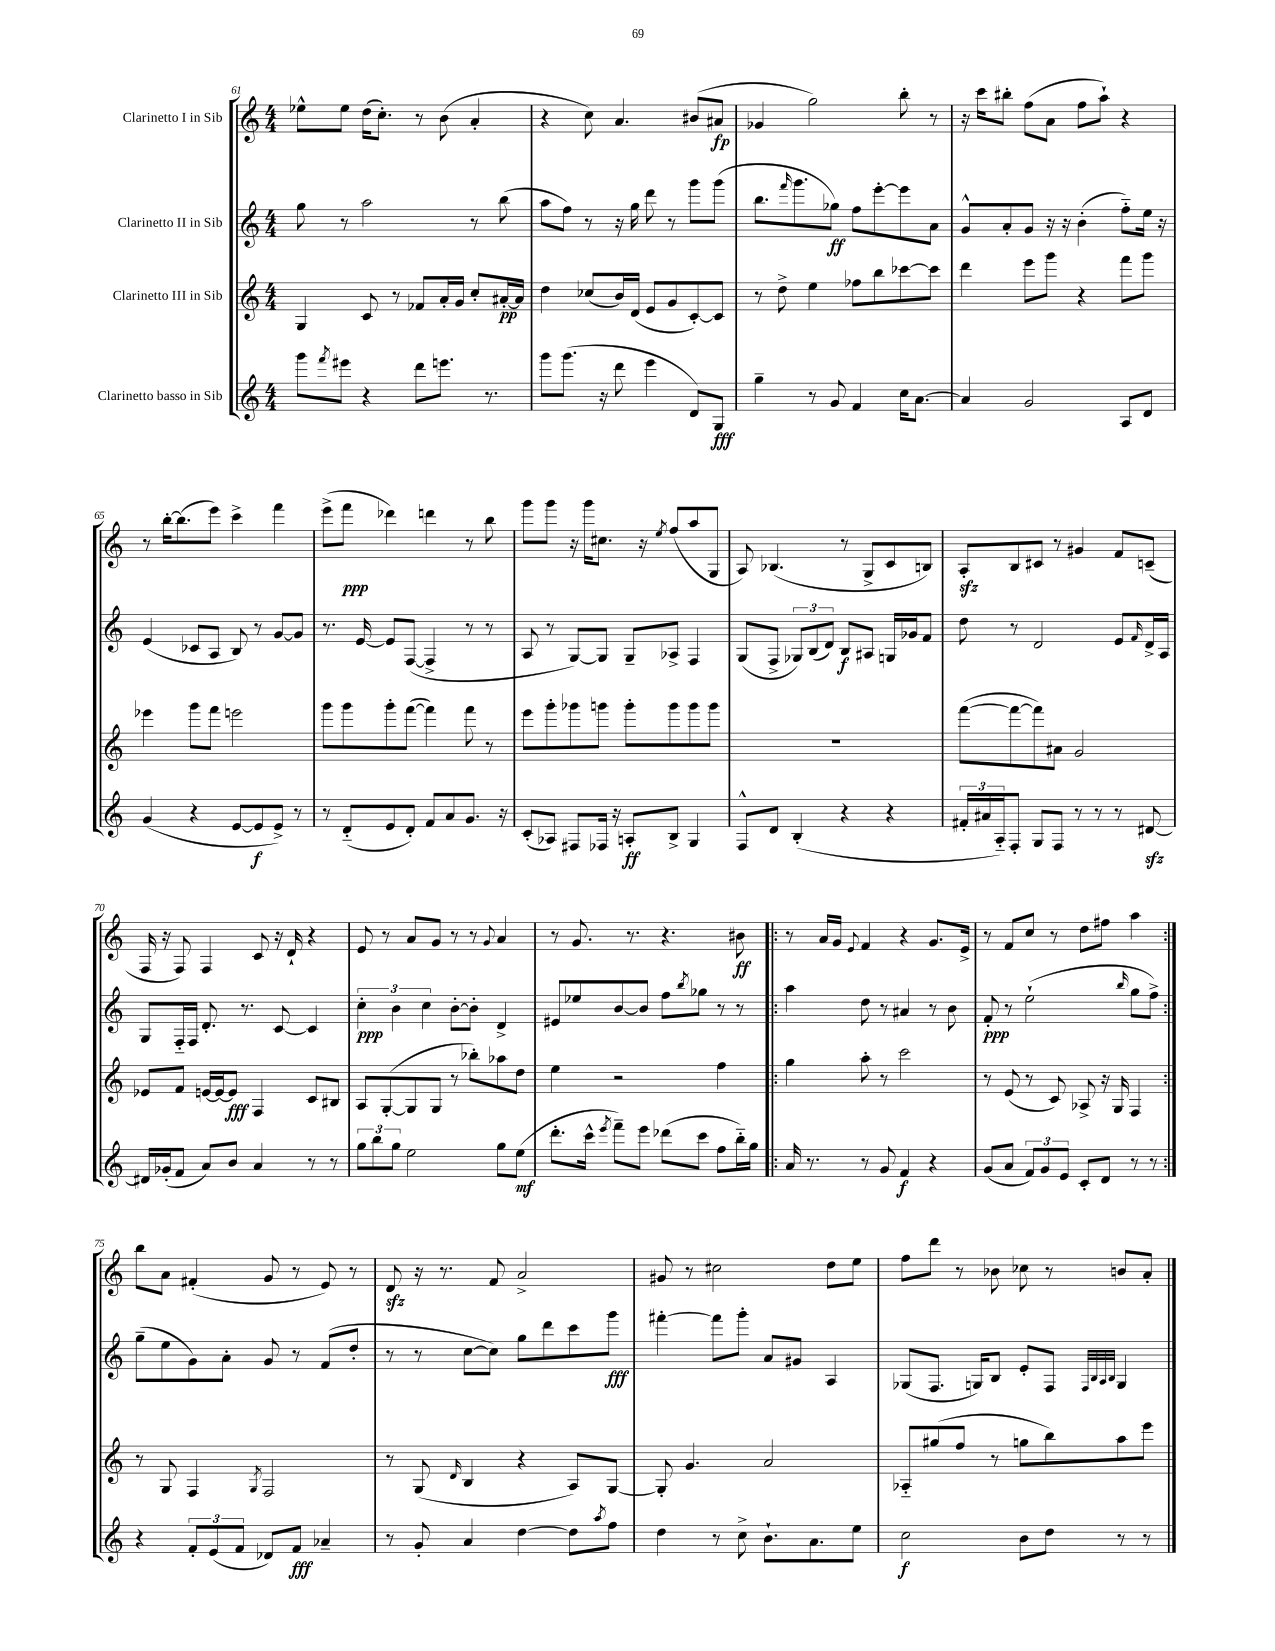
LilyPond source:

<<
\new StaffGroup <<
\new Staff = "s0" \with { instrumentName = "Clarinetto I in Sib" } {
    \clef treble \key c \major \numericTimeSignature \time 4/4
    ees''8-^ ees''8 d''16( c''8.-.) r8 b'8( a'4-. |
    r4 c''8) a'4. bis'8( ais'8\fp |
    ges'4 g''2) b''8-. r8 |
    r16 c'''16 bis''8-. f''8( a'8 f''8 a''8-!) r4 |
    r8 b''16~-. b''8.( e'''8) c'''4-> f'''4 |
    e'''8->( f'''8\ppp des'''4) d'''4 r8 b''8 |
    g'''8 g'''8 r16 g'''16 cis''8. r16 \acciaccatura { e''8 } f''8( a''8 g8 |
    a8) bes4.( r8 g8-> c'8 b8) |
    a8-.\sfz b8 cis'8 r8 gis'4 f'8 c'8--( |
    f16 r16 f8) f4 c'8 r16 d'16-! r4 |
    e'8 r8 a'8 g'8 r8 r8 \appoggiatura { g'8 } a'4 |
    r8 g'8. r8. r4. bis'8\ff |
    \repeat volta 2 { r8 a'16 g'16 \appoggiatura { e'8 } f'4 r4 g'8. e'16-> |
    r8 f'8 c''8 r8 d''8 fis''8 a''4 | }
    b''8 a'8 fis'4-.( g'8 r8 e'8) r8 |
    d'8\sfz r16 r8. f'8 a'2-> |
    gis'8 r8 cis''2 d''8 e''8 |
    f''8 d'''8 r8 bes'8 ces''8 r8 b'8 a'8-. \bar "|." |
}
\new Staff = "s1" \with { instrumentName = "Clarinetto II in Sib" } {
    \clef treble \key c \major \numericTimeSignature \time 4/4
    g''8 r8 a''2 r8 b''8( |
    a''8 f''8) r8 r16 g''16 d'''8 r8 g'''8 g'''8( |
    b''8. \grace { f'''16 } g'''8. ges''8\ff) f''8 e'''8~-. e'''8 a'8 |
    g'8-^ a'8-. g'8 r16 r16 b'4-.( f''8-_) e''16 r16 |
    e'4( ces'8 a8 b8) r8 g'8~ g'8 |
    r8. e'16~ e'8 f8~( f4-> r8 r8 |
    a8 r8 g8~) g8 g8-- aes8-> f4 |
    g8( f8-> \tuplet 3/2 { ges8) b8( d'8) } b8\f ais8 g16 ges'16 f'8 |
    d''8 r8 d'2 e'8 \grace { f'16 } d'16-> a16 |
    g8 f16-_ f16 d'8.-. r8. c'8~ c'4 |
    \tuplet 3/2 { c''4-.\ppp b'4 c''4 } b'8~-. b'8-. d'4-> |
    eis'8 ees''8 b'8~ b'8 f''8 \acciaccatura { b''8 } ges''8 r8 r8 |
    \repeat volta 2 { a''4 d''8 r8 ais'4 r8 b'8 |
    f'8-.\ppp r8 e''2-!( \grace { b''16 } g''8 f''8->) | }
    g''8--( e''8 g'8) a'8-. g'8 r8 f'8( d''8-. |
    r8 r8 c''8~ c''8) g''8 d'''8 c'''8 g'''8\fff |
    fis'''4~-. fis'''8 g'''8-. a'8 gis'8 a4 |
    ges8( f8. g16) b8 e'8-. f8 \grace { f32 b32 a32 b32 } g4 \bar "|." |
}
\new Staff = "s2" \with { instrumentName = "Clarinetto III in Sib" } {
    \clef treble \key c \major \numericTimeSignature \time 4/4
    g4 c'8 r8 fes'8 a'16-. g'16 c''8-. ais'16~-.\pp ais'16 |
    d''4 ces''8( b'16) d'16( e'8 g'8 c'8~-.) c'8 |
    r8 d''8-> e''4 fes''8 b''8 ces'''8~ ces'''8 |
    d'''4 e'''8 g'''8 r4 f'''8 g'''8 |
    ees'''4 g'''8 f'''8 e'''2 |
    g'''8 g'''8 g'''8-. f'''8~( f'''4) f'''8 r8 |
    e'''8 g'''8-. ges'''8 g'''8 g'''8-. g'''8 g'''8 g'''8 |
    R1 |
    f'''8~( f'''8~ f'''8) ais'8 g'2 |
    ees'8 f'8 e'16~ e'16~ e'8\fff f4 c'8 bis8 |
    a8 g8~-.( g8 g8 r8 bes''8-.) aes''8 d''8 |
    e''4 r2 f''4 |
    \repeat volta 2 { g''4 a''8-. r8 c'''2 |
    r8 e'8( r8 c'8) aes8-> r16 g16 f4 | }
    r8 g8 f4 \acciaccatura { g8 } f2 |
    r8 g8( \grace { d'16 } b4 r4 a8) g8~ |
    g8-. g'4. a'2 |
    aes8-_ gis''8( f''8 r8 g''8 b''8) a''8 e'''8 \bar "|." |
}
\new Staff = "s3" \with { instrumentName = "Clarinetto basso in Sib" } {
    \clef treble \key c \major \numericTimeSignature \time 4/4
    g'''8 \acciaccatura { f'''8 } eis'''8 r4 d'''8 e'''8. r8. |
    g'''8 g'''8.( r16 d'''8 e'''4 d'8) g8\fff |
    g''4-- r8 g'8 f'4 c''16 a'8.~ |
    a'4 g'2 a8 d'8 |
    g'4( r4 e'8~ e'8\f e'8->) r8 |
    r8 d'8-_( e'8 d'8-.) f'8 a'8 g'8. r16 |
    c'8-.( aes8) fis8 fes16 r16 a8-.\ff b8-> g4 |
    f8-^ d'8 b4-.( r4 r4 |
    \tuplet 3/2 { fis'16-. ais'16 a16-_) } f8-. g8 f8 r8 r8 r8 dis'8~\sfz |
    dis'16 ges'16-.( f'8 a'8) b'8 a'4 r8 r8 |
    \tuplet 3/2 { g''8 b''8 g''8 } e''2 g''8 e''8\mf( |
    d'''8.-. c'''16-^ \acciaccatura { e'''8 } f'''8--) e'''8 des'''8( c'''8 f''8 b''16-_) g''16 |
    \repeat volta 2 { a'16 r8. r8 g'8 f'4\f r4 |
    g'8( a'8 \tuplet 3/2 { f'8) g'8 e'8 } c'8-. d'8 r8 r8 | }
    r4 \tuplet 3/2 { f'8-. e'8( f'8 } des'8) f'8\fff aes'4-- |
    r8 g'8-. a'4 d''4~ d''8 \acciaccatura { a''8 } f''8 |
    d''4 r8 c''8-> b'8.-! a'8. e''8 |
    c''2\f b'8 d''8 r8 r8 \bar "|." |
}
>>
>>
\layout { \context { \Score currentBarNumber = #61 } }
